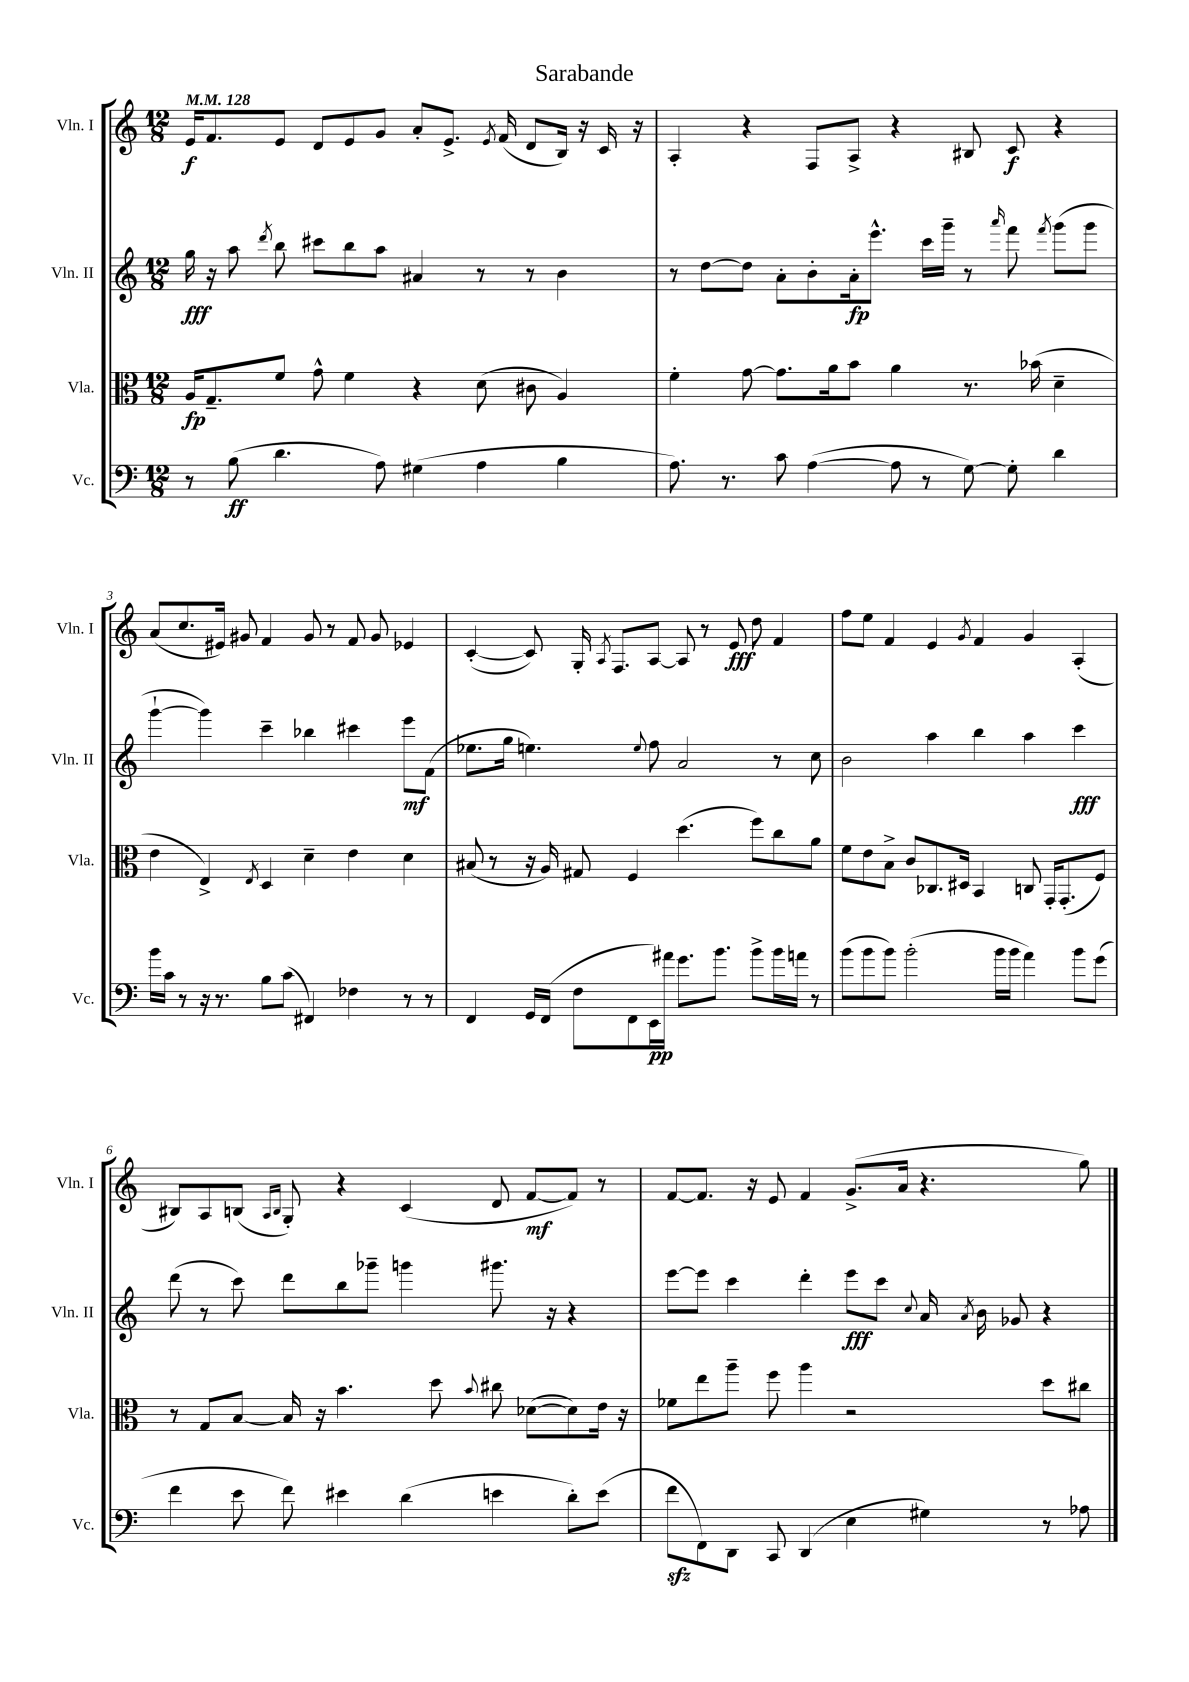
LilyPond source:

\header { title = "Sarabande" }
<<
\new StaffGroup <<
\new Staff = "s0" \with { instrumentName = "Vln. I" shortInstrumentName = "Vln. I" } {
    \clef treble \key c \major \numericTimeSignature \time 12/8 \tempo 4 = 128
    \autoBeamOff e'16[\f f'8. e'8] d'8[ e'8 g'8] a'8[-. e'8.]-> \acciaccatura { e'8 } f'16( d'8[ b16]) r16 c'16 r16 |
    a4-. r4 f8[ a8]-> r4 bis8 c'8\f r4 |
    a'8[( c''8. eis'16]) gis'8 f'4 gis'8 r8 f'8 gis'8 ees'4 |
    c'4~-.( c'8) g16-. \acciaccatura { a8 } f8.[ a8]~ a8 r8 e'8\fff d''8 f'4 |
    f''8[ e''8] f'4 e'4 \acciaccatura { g'8 } f'4 g'4 a4-.( |
    bis8[) a8 b8]( \grace { a16[ b16] } g8-.) r4 c'4( d'8 f'8[~\mf f'8]) r8 |
    f'8[~ f'8.] r16 e'8 f'4 g'8.[->( a'16] r4. g''8) \bar "|." |
}
\new Staff = "s1" \with { instrumentName = "Vln. II" shortInstrumentName = "Vln. II" } {
    \clef treble \key c \major \numericTimeSignature \time 12/8
    \autoBeamOff g''16\fff r16 a''8 \acciaccatura { d'''8 } b''8 cis'''8[ b''8 a''8] ais'4 r8 r8 b'4 |
    r8 d''8[~ d''8] a'8[-. b'8-. a'16-.\fp e'''8.]-^ c'''16[ g'''16]-- r8 \grace { a'''16 } f'''8 \acciaccatura { f'''8 } g'''8[( g'''8] |
    g'''4~-! g'''4) c'''4-- bes''4 cis'''4 e'''8[\mf f'8]( |
    ees''8.[ g''16] e''4.) \appoggiatura { e''8 } f''8 a'2 r8 c''8 |
    b'2 a''4 b''4 a''4 c'''4\fff |
    d'''8( r8 c'''8) d'''8[ b''8 ges'''8]-- g'''4 gis'''8. r16 r4 |
    e'''8[~ e'''8] c'''4 d'''4-. e'''8[\fff c'''8] \appoggiatura { c''8 } a'16 \acciaccatura { a'8 } b'16 ges'8 r4 \bar "|." |
}
\new Staff = "s2" \with { instrumentName = "Vla." shortInstrumentName = "Vla." } {
    \clef alto \key c \major \numericTimeSignature \time 12/8
    \autoBeamOff a16[\fp g8.-- f'8] g'8-^ f'4 r4 d'8( cis'8 a4) |
    f'4-. g'8~ g'8.[ a'16 b'8] a'4 r8. bes'16( d'4-- |
    e'4 e4->) \acciaccatura { e8 } d4 d'4-- e'4 d'4 |
    bis8( r8 r16 a16) gis8 f4 d''4.( f''8[) c''8 a'8] |
    f'8[ e'8 b8]-> c'8[ ces8. dis16] b,4 c8 g,16[-. g,8.-.( f8]) |
    r8 g8[ b8]~ b16 r16 b'4. d''8 \appoggiatura { b'8 } cis''8 des'8[~( des'8) e'16] r16 |
    fes'8[ e''8 a''8]-- f''8 a''4 r2 d''8[ cis''8] \bar "|." |
}
\new Staff = "s3" \with { instrumentName = "Vc." shortInstrumentName = "Vc." } {
    \clef bass \key c \major \numericTimeSignature \time 12/8
    \autoBeamOff r8 b8\ff( d'4. a8) gis4( a4 b4 |
    a8.) r8. c'8 a4~( a8 r8 g8~) g8-. d'4 |
    b'16[ c'16] r8 r16 r8. b8[ c'8]( fis,4) fes4 r8 r8 |
    f,4 g,16[ f,16]( f8[ f,8 e,16\pp) ais'16] g'8.[ b'8.] b'8[-> b'16 a'16] r8 |
    b'8[( b'8 b'8]) b'2-.( b'16[ b'16] a'4) b'8[ g'8]( |
    f'4 e'8 f'8) eis'4 d'4( e'4 d'8[-.) e'8]( |
    f'8[\sfz f,8) d,8] c,8 d,4( e4 gis4) r8 aes8 \bar "|." |
}
>>
>>
